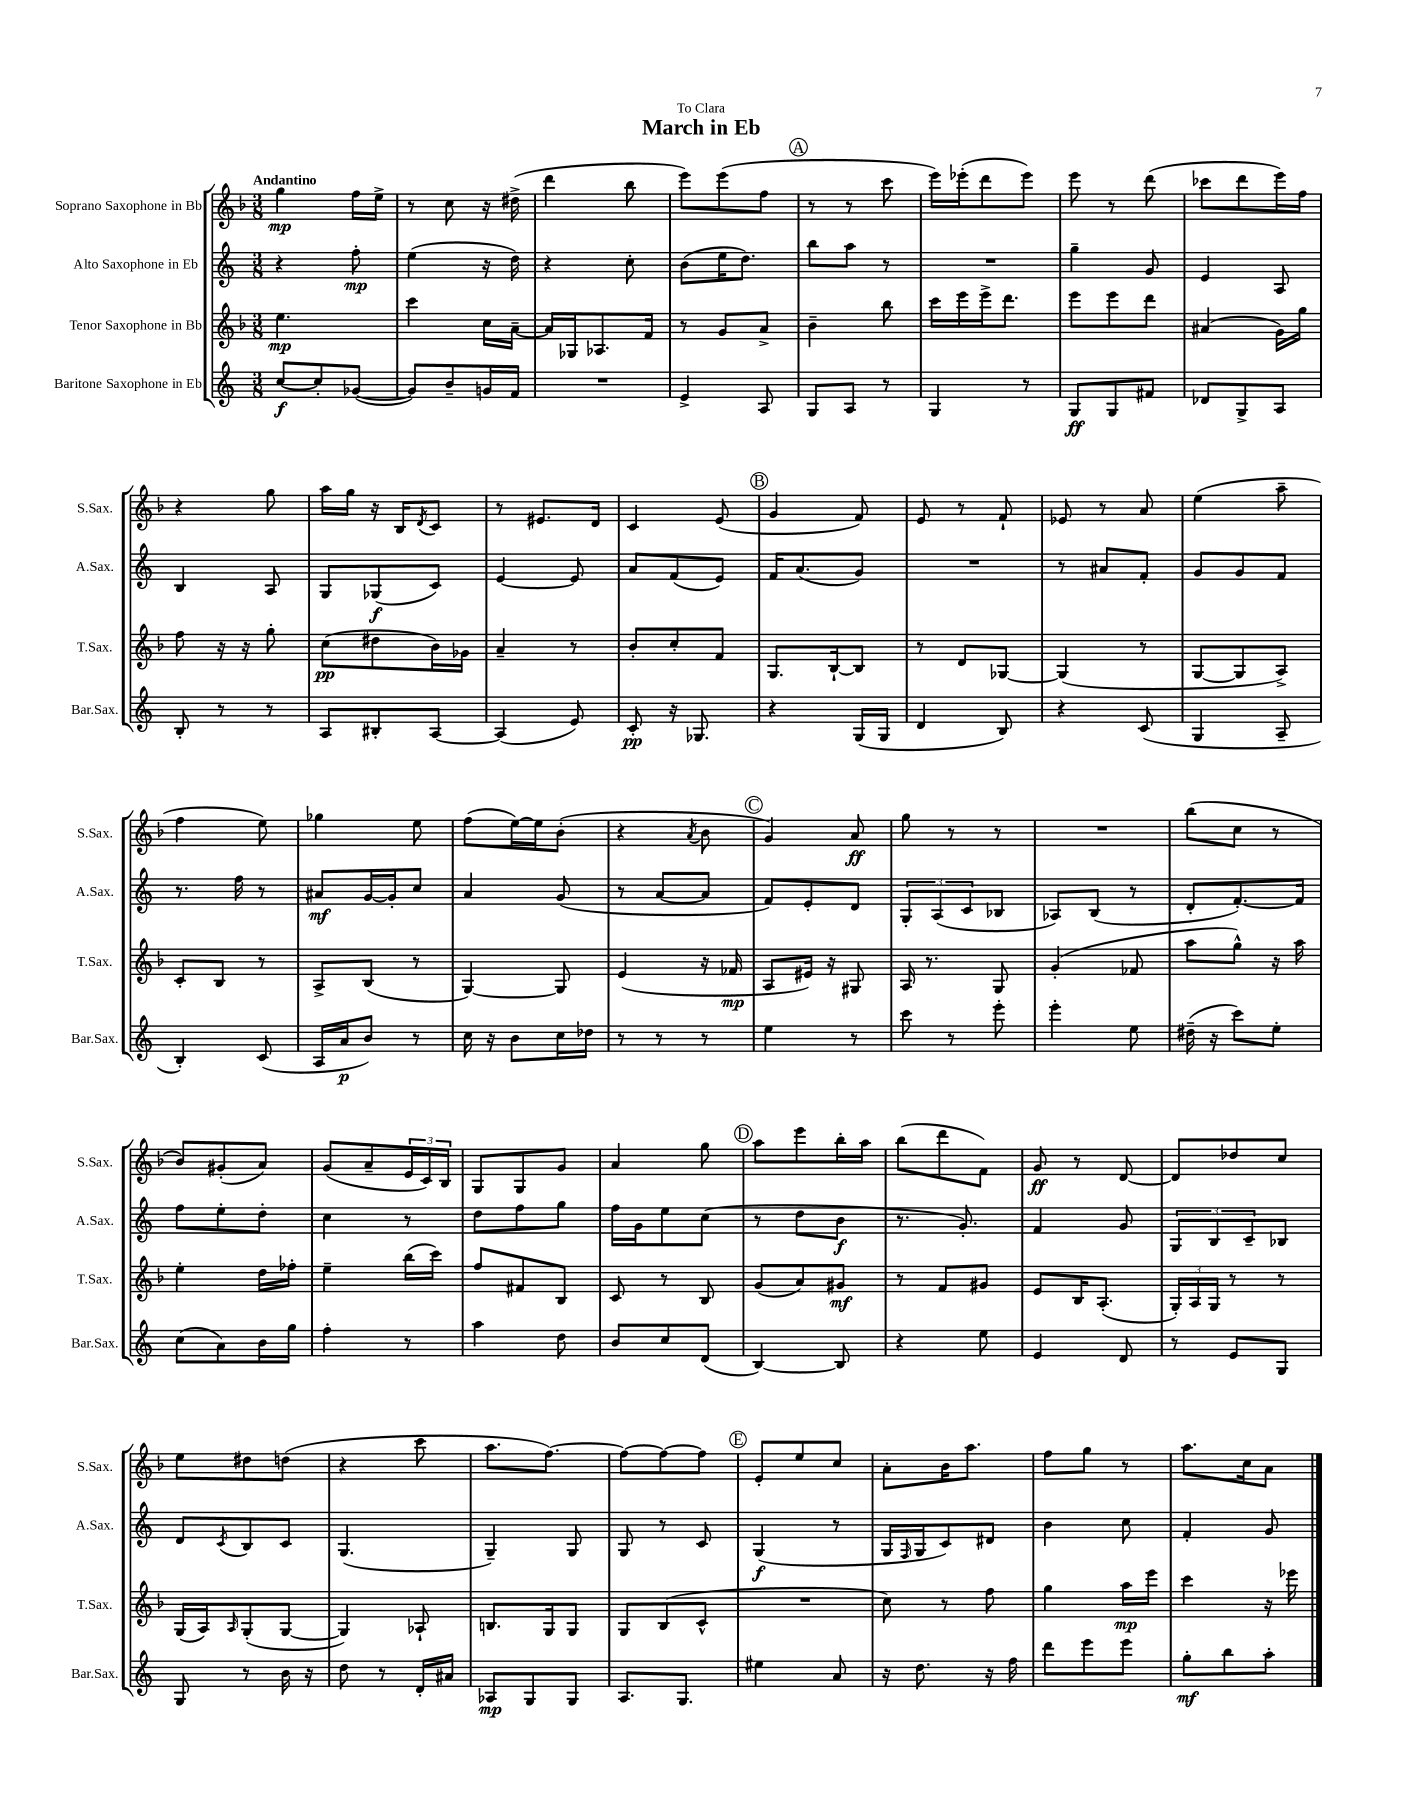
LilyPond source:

\header { title = "March in Eb" dedication = "To Clara" }
<<
\new StaffGroup <<
\new Staff = "s0" \with { instrumentName = "Soprano Saxophone in Bb" shortInstrumentName = "S.Sax." } {
    \clef treble \key f \major \numericTimeSignature \time 3/8 \tempo "Andantino"
    g''4\mp f''16 e''16-> |
    r8 c''8 r16 dis''16->( |
    d'''4 bes''8 |
    e'''8) e'''8( f''8 |
    \mark \markup { \circle "A" } r8 r8 c'''8 |
    e'''16) ees'''16-.( d'''8 ees'''8) |
    e'''8 r8 d'''8( |
    ces'''8 d'''8 e'''16) f''16 |
    r4 g''8 |
    a''16 g''16 r16 bes16 \acciaccatura { d'8 } c'8 |
    r8 eis'8. d'16 |
    c'4 e'8( |
    \mark \markup { \circle "B" } g'4 f'8) |
    e'8 r8 f'8-! |
    ees'8 r8 a'8 |
    e''4( a''8-- |
    f''4 e''8) |
    ges''4 e''8 |
    f''8( e''16~) e''16 bes'8-.( |
    r4 \acciaccatura { a'8 } bes'8 |
    \mark \markup { \circle "C" } g'4) a'8\ff |
    g''8 r8 r8 |
    R4. |
    bes''8( c''8 r8 |
    bes'8) gis'8-.( a'8) |
    g'8( a'8-- \tuplet 3/2 { e'16 c'16) bes16 } |
    g8 g8 g'8 |
    a'4 g''8 |
    \mark \markup { \circle "D" } a''8 e'''8 bes''16-. a''16 |
    bes''8( d'''8 f'8) |
    g'8\ff r8 d'8~ |
    d'8 des''8 c''8 |
    e''8 dis''8 d''8( |
    r4 c'''8 |
    a''8. f''8.~) |
    f''8~ f''8~ f''8 |
    \mark \markup { \circle "E" } e'8-. e''8 c''8 |
    a'8-. bes'16 a''8. |
    f''8 g''8 r8 |
    a''8. c''16 a'8 \bar "|." |
}
\new Staff = "s1" \with { instrumentName = "Alto Saxophone in Eb" shortInstrumentName = "A.Sax." } {
    \clef treble \key c \major \numericTimeSignature \time 3/8
    r4 f''8-.\mp |
    e''4( r16 d''16) |
    r4 c''8-. |
    b'8( e''16 d''8.) |
    \mark \markup { \circle "A" } b''8 a''8 r8 |
    R4. |
    g''4-- g'8 |
    e'4 a8 |
    b4 a8 |
    g8 ges8\f( c'8) |
    e'4~ e'8 |
    a'8 f'8( e'8) |
    \mark \markup { \circle "B" } f'16 a'8.( g'8) |
    R4. |
    r8 ais'8 f'8-. |
    g'8 g'8 f'8 |
    r8. f''16 r8 |
    ais'8\mf g'16~ g'16-. c''8 |
    a'4 g'8( |
    r8 a'8~ a'8 |
    \mark \markup { \circle "C" } f'8) e'8-. d'8 |
    \tuplet 3/2 { g8-. a8( c'8 } bes8 |
    aes8) b8( r8 |
    d'8-. f'8.~-.) f'16 |
    f''8 e''8-. d''8-. |
    c''4 r8 |
    d''8 f''8 g''8 |
    f''16 g'16 e''8 c''8( |
    \mark \markup { \circle "D" } r8 d''8 b'8\f |
    r8. g'8.-.) |
    f'4 g'8 |
    \tuplet 3/2 { g8 b8 c'8-- } bes8 |
    d'8 \acciaccatura { c'8 } b8 c'8 |
    g4.( |
    g4--) g8 |
    g8 r8 c'8 |
    \mark \markup { \circle "E" } g4\f( r8 |
    g16 \grace { f16 } g16 c'8) dis'8 |
    b'4 c''8 |
    f'4-. g'8 \bar "|." |
}
\new Staff = "s2" \with { instrumentName = "Tenor Saxophone in Bb" shortInstrumentName = "T.Sax." } {
    \clef treble \key f \major \numericTimeSignature \time 3/8
    e''4.\mp |
    c'''4 c''16 a'16~-- |
    a'16 ges16 aes8. f'16 |
    r8 g'8 a'8-> |
    \mark \markup { \circle "A" } bes'4-- bes''8 |
    c'''16 e'''16 e'''16-> d'''8. |
    e'''8 e'''8 d'''8 |
    ais'4( g'16) g''16 |
    f''8 r16 r16 g''8-. |
    c''8\pp( dis''8 bes'16) ges'16 |
    a'4-- r8 |
    bes'8-. c''8-. f'8 |
    \mark \markup { \circle "B" } g8. bes16~-! bes8 |
    r8 d'8 ges8~ |
    ges4( r8 |
    g8~ g8 a8->) |
    c'8-. bes8 r8 |
    a8-> bes8( r8 |
    g4~) g8 |
    e'4( r16 fes'16\mp |
    \mark \markup { \circle "C" } a8 eis'16) r16 gis8 |
    a16 r8. g8 |
    g'4-.( fes'8 |
    a''8 g''8-^) r16 a''16 |
    e''4-. d''16 fes''16-. |
    e''4-- bes''16( c'''16) |
    f''8 fis'8 bes8 |
    c'8 r8 bes8 |
    \mark \markup { \circle "D" } g'8( a'8) gis'8\mf |
    r8 f'8 gis'8 |
    e'8 bes16 a8.-.( |
    \tuplet 3/2 { g16-.) a16 g16 } r8 r8 |
    g16( a16) \grace { a16 } g8-.( g8~ |
    g4) aes8-! |
    b8. g16 g8 |
    g8 bes8( c'8-^ |
    \mark \markup { \circle "E" } R4. |
    c''8) r8 f''8 |
    g''4 a''16\mp e'''16 |
    c'''4 r16 ees'''16 \bar "|." |
}
\new Staff = "s3" \with { instrumentName = "Baritone Saxophone in Eb" shortInstrumentName = "Bar.Sax." } {
    \clef treble \key c \major \numericTimeSignature \time 3/8
    c''8~\f c''8-. ges'8~( |
    ges'8) b'8-- g'16 f'16 |
    R4. |
    e'4-> a8 |
    \mark \markup { \circle "A" } g8 a8 r8 |
    g4 r8 |
    g8\ff g8 fis'8 |
    des'8 g8-> a8 |
    b8-. r8 r8 |
    a8 bis8-. a8~ |
    a4( e'8) |
    c'8-.\pp r16 ges8. |
    \mark \markup { \circle "B" } r4 g16( g16 |
    d'4 b8) |
    r4 c'8( |
    g4 a8-- |
    b4-.) c'8( |
    a16 a'16\p b'8) r8 |
    c''16 r16 b'8 c''16 des''16 |
    r8 r8 r8 |
    \mark \markup { \circle "C" } e''4 r8 |
    c'''8 r8 e'''8-. |
    e'''4-. e''8 |
    dis''16--( r16 c'''8) e''8-. |
    c''8( a'8) b'16 g''16 |
    f''4-. r8 |
    a''4 d''8 |
    b'8 c''8 d'8( |
    \mark \markup { \circle "D" } b4~) b8 |
    r4 e''8 |
    e'4 d'8 |
    r8 e'8 g8 |
    g8 r8 b'16 r16 |
    d''8 r8 d'16-. ais'16 |
    aes8\mp g8 g8 |
    a8. g8. |
    \mark \markup { \circle "E" } eis''4 a'8 |
    r16 d''8. r16 f''16 |
    d'''8 e'''8 e'''8 |
    g''8-.\mf b''8 a''8-. \bar "|." |
}
>>
>>
\layout { \context { \Score \remove "Bar_number_engraver" } }
